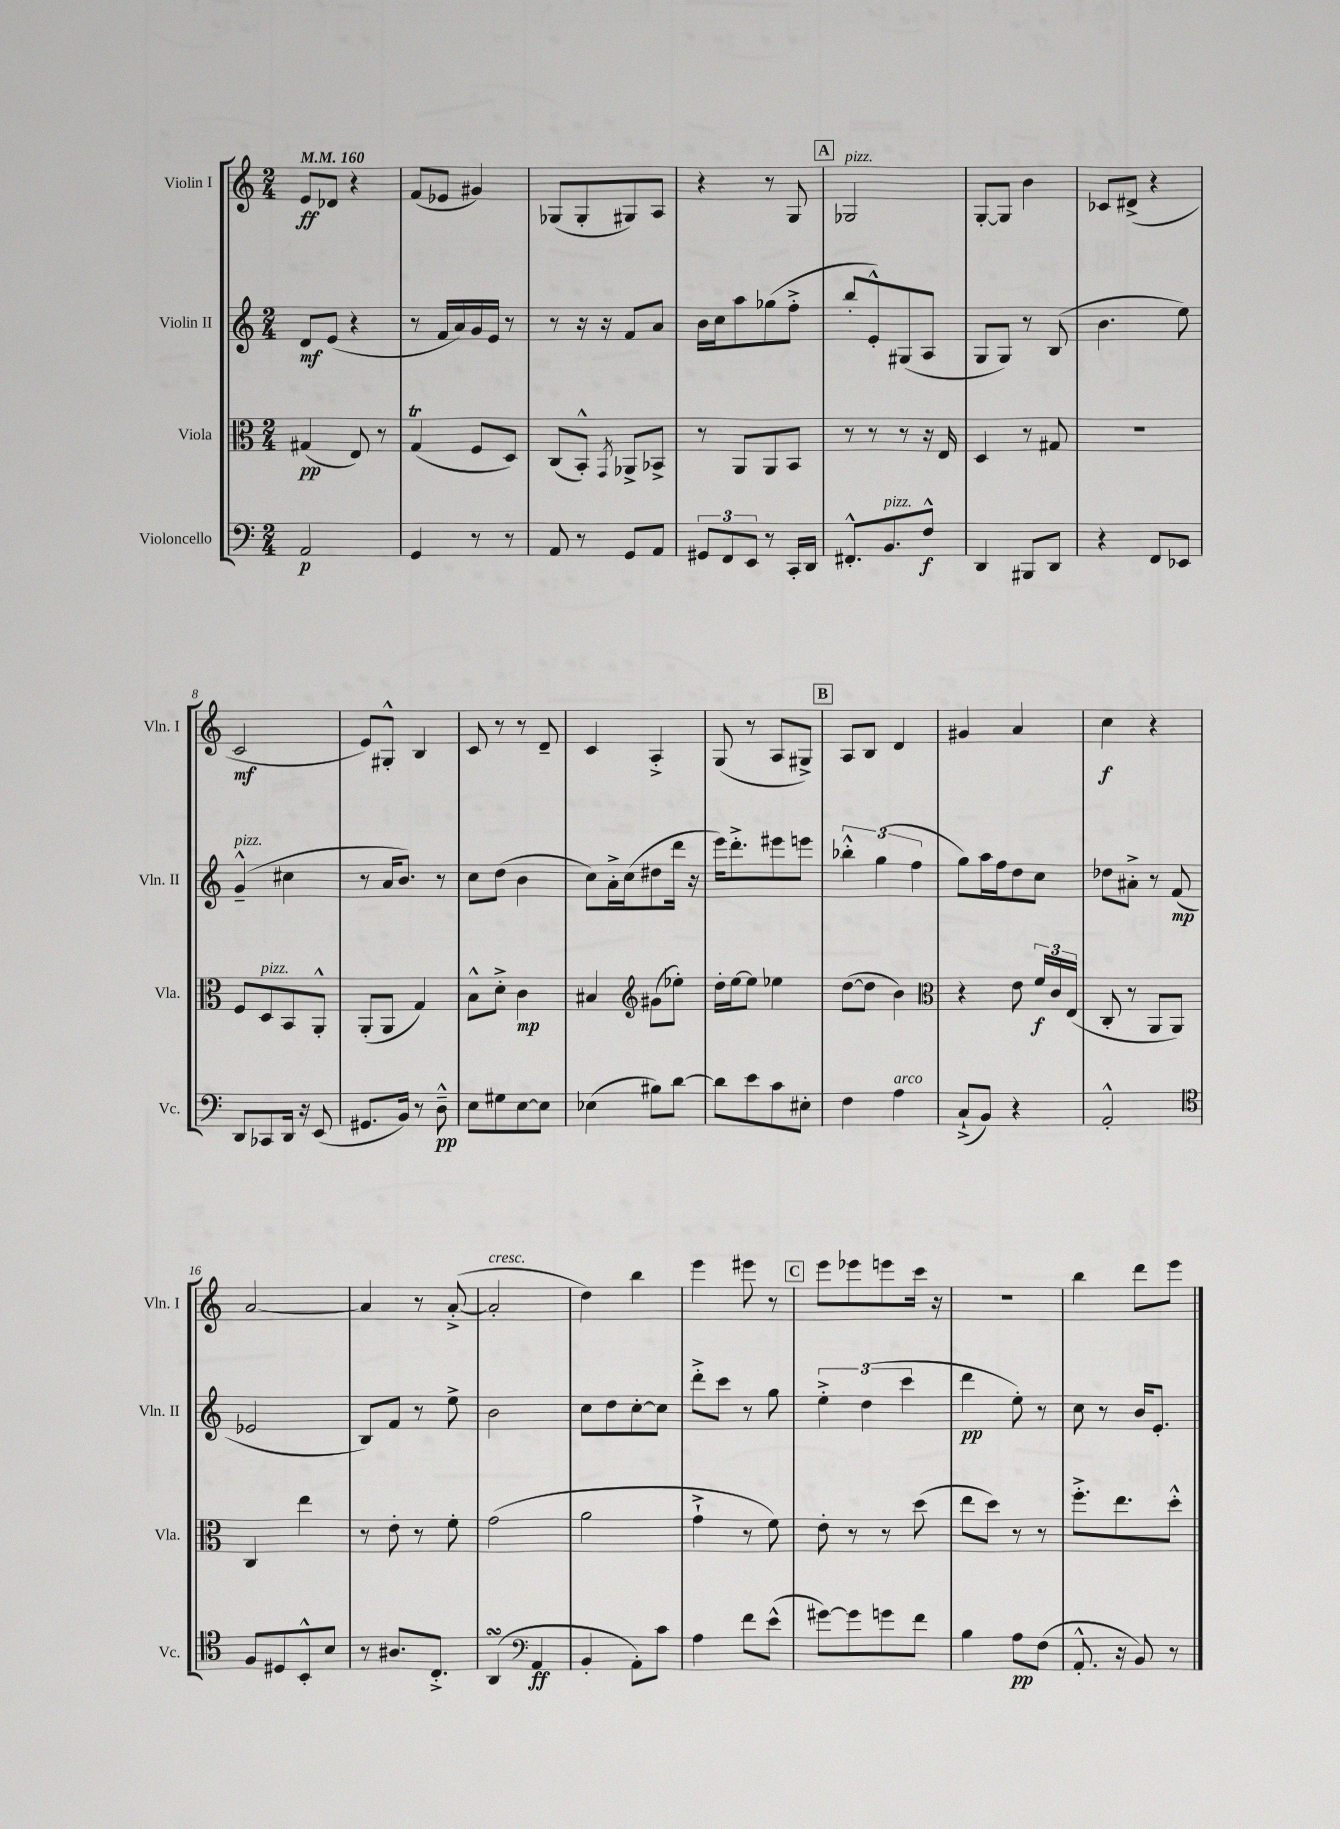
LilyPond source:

<<
\new StaffGroup <<
\new Staff = "s0" \with { instrumentName = "Violin I" shortInstrumentName = "Vln. I" } {
    \clef treble \key c \major \numericTimeSignature \time 2/4 \tempo 4 = 160
    \autoBeamOff e'8[\ff des'8] r4 |
    f'8[( ees'8] gis'4) |
    ges8[( ges8-. gis8) a8] |
    r4 r8 g8 |
    \mark \markup { \box "A" } ges2^\markup { \italic "pizz." } |
    g8[~-. g8] b'4 |
    ces'8[ dis'8]->( r4 |
    c'2\mf |
    e'8[) gis8]-.-^ b4 |
    c'8 r8 r8 d'8-- |
    c'4 a4-.-> |
    g8( r8 a8[ gis8]->) |
    \mark \markup { \box "B" } a8[ b8] d'4 |
    gis'4 a'4 |
    c''4\f r4 |
    a'2~ |
    a'4 r8 a'8~-.->( |
    a'2-.^\markup { \italic "cresc." } |
    d''4) b''4 |
    e'''4 eis'''8 r8 |
    \mark \markup { \box "C" } e'''8[ ees'''8 e'''8 c'''16] r16 |
    r2 |
    b''4 d'''8[ e'''8] \bar "|." |
}
\new Staff = "s1" \with { instrumentName = "Violin II" shortInstrumentName = "Vln. II" } {
    \clef treble \key c \major \numericTimeSignature \time 2/4
    \autoBeamOff d'8[\mf e'8]( r4 |
    r8 f'16[ a'16) g'16 e'16] r8 |
    r8 r16 r16 f'8[ a'8] |
    b'16[ c''16 a''8 ges''8( f''8]-.-> |
    \mark \markup { \box "A" } b''8[-. e'8-.-^) gis8( a8] |
    g8[ g8]) r8 b8( |
    b'4. e''8) |
    g'4---^^\markup { \italic "pizz." }( cis''4 |
    r8 a'16[ b'8.]) r8 |
    c''8[ d''8]( b'4 |
    c''8[) a'16-.-> c''16( dis''8 d'''16] r16 |
    e'''16[) d'''8.-.-> eis'''8 e'''8] |
    \mark \markup { \box "B" } \tuplet 3/2 { bes''4-.-^ g''4( f''4 } |
    g''8[) a''16 f''16 d''8 c''8] |
    des''8[ ais'8]-.-> r8 f'8\mp( |
    ees'2 |
    b8[) f'8] r8 e''8-> |
    b'2 |
    c''8[ d''8 c''8~-. c''8] |
    d'''8[-.-> c'''8] r8 g''8 |
    \mark \markup { \box "C" } \tuplet 3/2 { e''4-.-> d''4( c'''4 } |
    d'''4\pp e''8-.) r8 |
    c''8 r8 b'16[ e'8.]-. \bar "|." |
}
\new Staff = "s2" \with { instrumentName = "Viola" shortInstrumentName = "Vla." } {
    \clef alto \key c \major \numericTimeSignature \time 2/4
    \autoBeamOff gis4\pp( e8) r8 |
    g4\trill( f8[ d8]) |
    c8[( b,8]-.-^) \acciaccatura { g,8 } aes,8[-> bes,8]-> |
    r8 a,8[ a,8 b,8] |
    \mark \markup { \box "A" } r8 r8 r8 r16 e16 |
    d4 r8 gis8 |
    R2 |
    f8[ d8^\markup { \italic "pizz." } b,8 a,8]-.-^ |
    a,8[-.( a,8] g4) |
    b8[-^ d'8]-.-> c'4\mp |
    bis4 \clef treble gis'8[( ees''8]-.) |
    d''16[-. e''16~ e''8] ees''4 |
    \mark \markup { \box "B" } d''8[~( d''8] b'4) |
    \clef alto r4 e'8 \tuplet 3/2 { f'16[\f c'16 e16]( } |
    c8-. r8 a,8[ a,8]) |
    c4 e''4 |
    r8 e'8-. r8 f'8-. |
    g'2( |
    a'2 |
    g'4-!-> r8 f'8) |
    \mark \markup { \box "C" } e'8-. r8 r8 d''8( |
    e''8[ d''8]) r8 r8 |
    f''8.[-.-> e''8. d''8]-.-^ \bar "|." |
}
\new Staff = "s3" \with { instrumentName = "Violoncello" shortInstrumentName = "Vc." } {
    \clef bass \key c \major \numericTimeSignature \time 2/4
    \autoBeamOff a,2\p |
    g,4 r8 r8 |
    a,8 r8 g,8[ a,8] |
    \tuplet 3/2 { gis,8[ f,8 e,8] } r8 c,16[-. d,16] |
    \mark \markup { \box "A" } fis,8.[-.-^ b,8.^\markup { \italic "pizz." } f8]-^\f |
    d,4 bis,,8[ d,8] |
    r4 f,8[ ees,8] |
    d,8[ ces,8 d,16] r16 e,8( |
    gis,8.[ b,16]) r8 d8---^\pp |
    e8[ gis8 e8~ e8] |
    ees4( bis8[) d'8]~ |
    d'8[ e'8 c'8 eis8]-. |
    \mark \markup { \box "B" } f4 a4^\markup { \italic "arco" } |
    c8[-!->( b,8]) r4 |
    a,2-.-^ |
    \clef tenor f8[ dis8 b,8-.-^ b8] |
    r8 ais8.[ c8.]-.-> |
    a,4\turn( \clef bass a,4\ff |
    b,4-. a,8[-.) c'8] |
    a4 f'8[ e'8]-^( |
    \mark \markup { \box "C" } gis'8[~) gis'8 g'8 f'8] |
    b4 a8[\pp f8]( |
    a,8.-.-^ r16 b,8) r8 \bar "|." |
}
>>
>>
